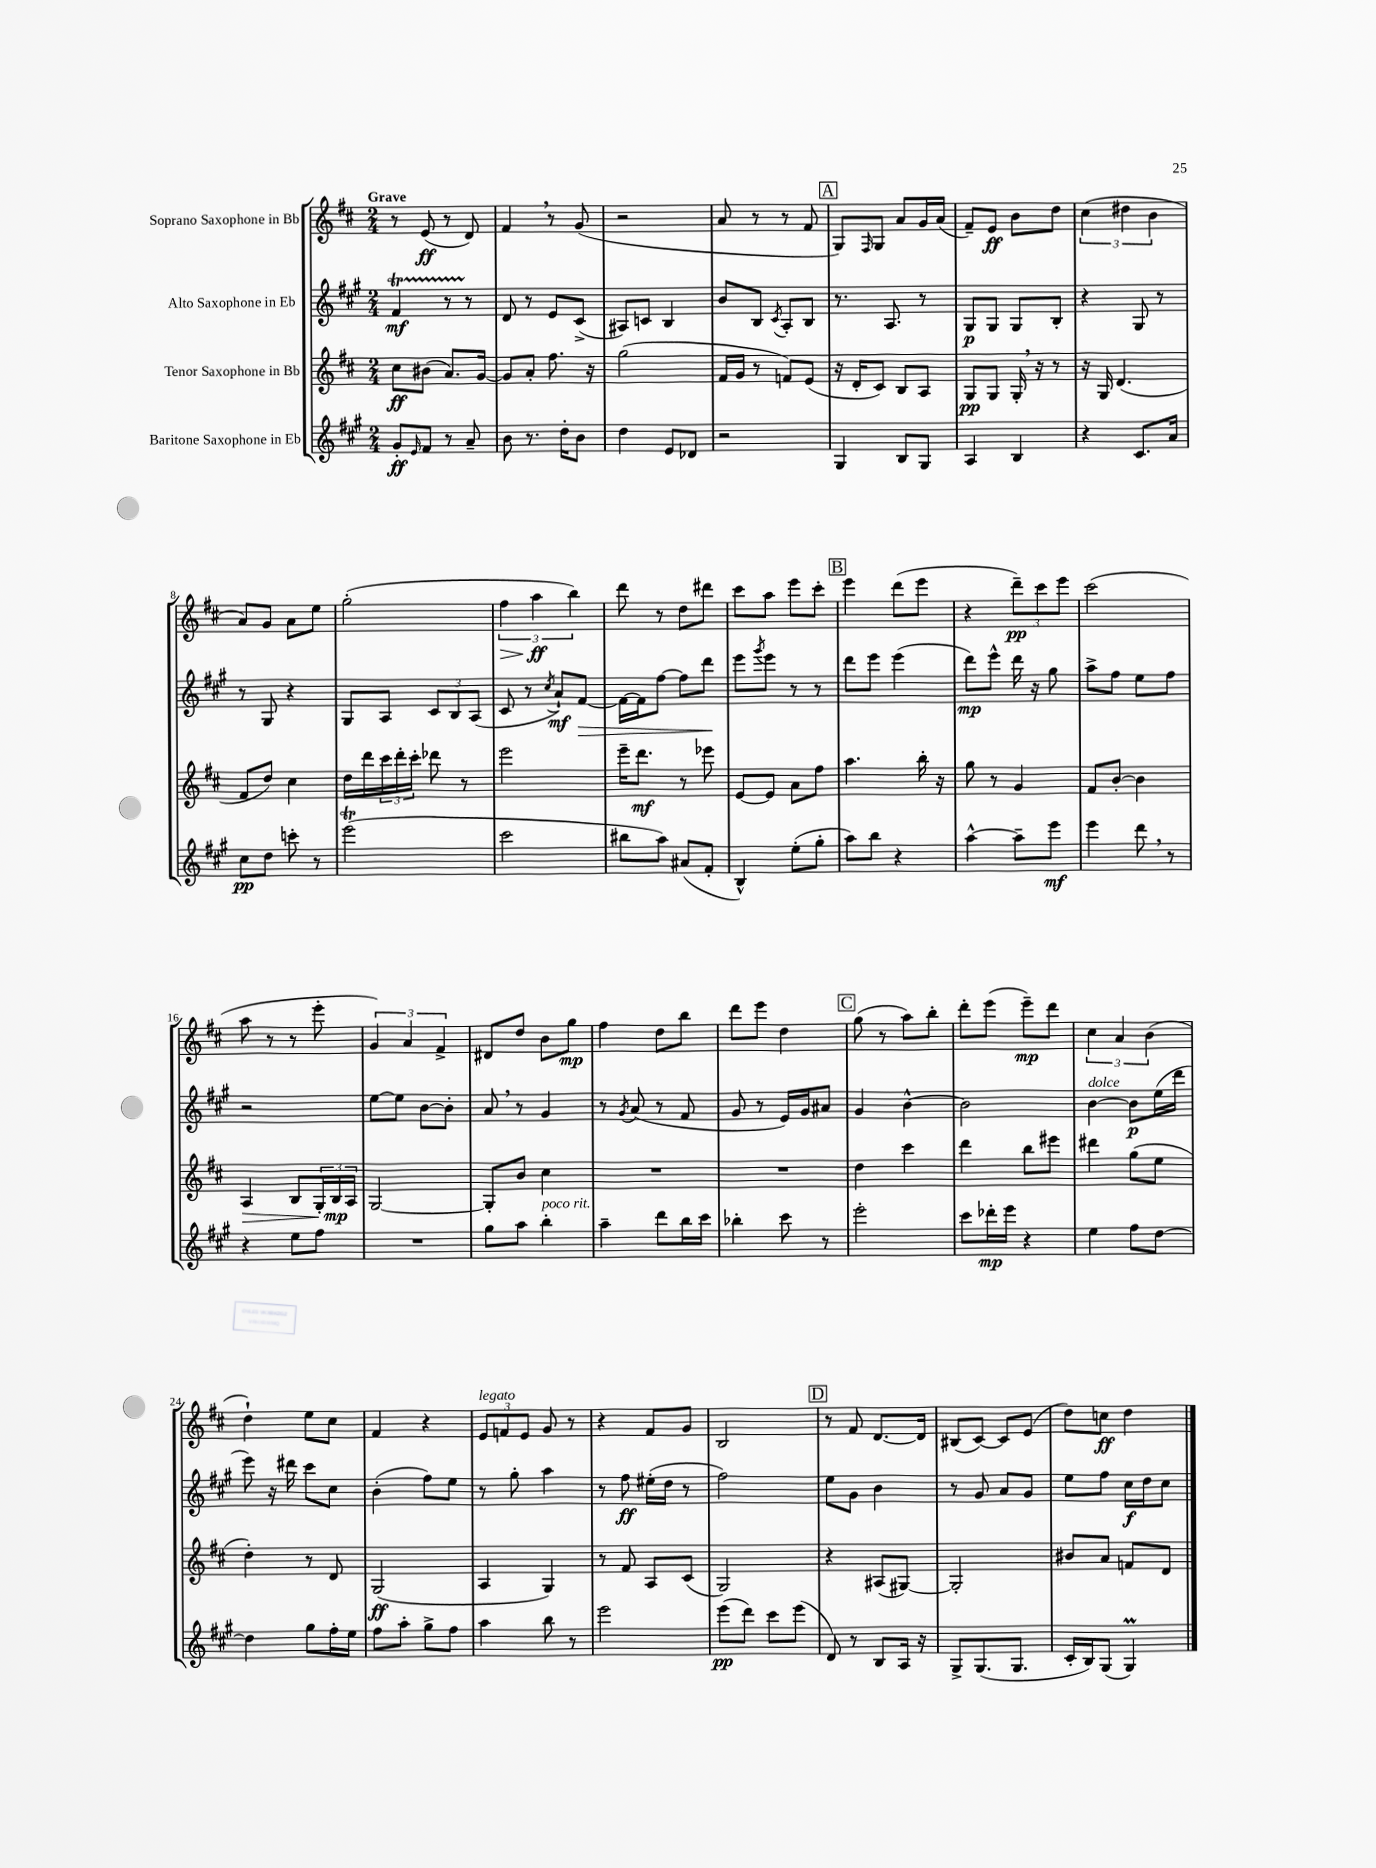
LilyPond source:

<<
\new StaffGroup <<
\new Staff = "s0" \with { instrumentName = "Soprano Saxophone in Bb" } {
    \clef treble \key d \major \numericTimeSignature \time 2/4 \tempo "Grave"
    r8 e'8\ff( r8 d'8) |
    fis'4 \breathe r8 g'8( |
    r2 |
    a'8 r8 r8 fis'8 |
    \mark \markup { \box "A" } g8) \grace { fis16 } g8 a'8 g'16 a'16( |
    fis'8--) e'8\ff b'8 d''8 |
    \tuplet 3/2 { cis''4( dis''4 b'4 } |
    a'8) g'8 a'8 e''8 |
    g''2-.( |
    \tuplet 3/2 { fis''4\> a''4\ff\! b''4) } |
    d'''8 r8 d''8 dis'''8 |
    cis'''8 a''8 e'''8 cis'''8-. |
    \mark \markup { \box "B" } e'''4 d'''8( e'''8 |
    r4 \tuplet 3/2 { d'''8--\pp) cis'''8 e'''8 } |
    cis'''2( |
    a''8 r8 r8 e'''8-. |
    \tuplet 3/2 { g'4) a'4 fis'4-> } |
    dis'8 d''8 b'8 g''8\mp |
    fis''4 d''8 b''8 |
    d'''8 e'''8 d''4 |
    \mark \markup { \box "C" } g''8( r8 a''8) b''8-. |
    d'''8-. e'''8( e'''8--\mp) d'''8 |
    \tuplet 3/2 { cis''4 a'4 b'4( } |
    d''4-!) e''8 cis''8 |
    fis'4 r4 |
    \tuplet 3/2 { e'8^\markup { \italic "legato" } f'8 e'8 } g'8 r8 |
    r4 fis'8 g'8 |
    b2 |
    \mark \markup { \box "D" } r8 fis'8 d'8.~ d'16 |
    bis8( cis'8~) cis'8 e'8( |
    d''8) c''8\ff d''4 \bar "|." |
}
\new Staff = "s1" \with { instrumentName = "Alto Saxophone in Eb" } {
    \clef treble \key a \major \numericTimeSignature \time 2/4
    fis'4\startTrillSpan\mf r8 r8\stopTrillSpan |
    d'8 r8 e'8 cis'8->( |
    ais8) c'8 b4 |
    b'8 b8 \acciaccatura { cis'8 } a8-. b8 |
    \mark \markup { \box "A" } r8. a8. r8 |
    gis8\p gis8 gis8 b8-. |
    r4 gis8 r8 |
    r8 gis8 r4 |
    gis8 a8 \tuplet 3/2 { cis'8 b8 a8( } |
    cis'8 r8 \acciaccatura { cis''8 } a'8-!\mf) fis'8~\> |
    fis'16~ fis'16 fis''8~ fis''8 d'''8\! |
    e'''8 \acciaccatura { gis'''8 } e'''8 r8 r8 |
    \mark \markup { \box "B" } d'''8 e'''8 e'''4( |
    d'''8\mp) e'''8-^ d'''16 r16 gis''8 |
    a''8-> fis''8 e''8 fis''8 |
    r2 |
    e''8~ e''8 b'8~ b'8-. |
    a'8 \breathe r8 gis'4 |
    r8 \acciaccatura { gis'8 } a'8( r8 fis'8 |
    gis'8 r8 e'16) gis'16 ais'8 |
    \mark \markup { \box "C" } gis'4 b'4~-^ |
    b'2 |
    b'4~^\markup { \italic "dolce" } b'8\p e''16( d'''16 |
    e'''8) r16 dis'''16 cis'''8 cis''8 |
    b'4-.( fis''8) e''8 |
    r8 gis''8-. a''4 |
    r8 fis''8\ff eis''16-.( d''16 r8 |
    fis''2) |
    \mark \markup { \box "D" } e''8 gis'8 b'4 |
    r8 gis'8 a'8 gis'8 |
    e''8 fis''8 cis''16\f d''16 cis''8 \bar "|." |
}
\new Staff = "s2" \with { instrumentName = "Tenor Saxophone in Bb" } {
    \clef treble \key d \major \numericTimeSignature \time 2/4
    cis''8\ff bis'8( a'8.) g'16~ |
    g'8 a'8-. fis''8. r16 |
    g''2( |
    fis'16 g'16 r8 f'8) e'8( |
    \mark \markup { \box "A" } r16 d'16-. cis'8) b8 a8 |
    g8\pp g8 g16-. \breathe r16 r8 |
    r16 g16 d'4.( |
    fis'8 d''8) cis''4 |
    d''16 d'''16 \tuplet 3/2 { cis'''16 d'''16-. cis'''16-. } des'''8 r8 |
    e'''2 |
    e'''16-- d'''8.\mf r8 ees'''8 |
    e'8~ e'8 a'8 fis''8 |
    \mark \markup { \box "B" } a''4. b''16-. r16 |
    g''8 r8 g'4 |
    fis'8 b'8~-. b'4 |
    a4\> b8 \tuplet 3/2 { g16-. b16\mp\! a16 } |
    g2~ |
    g8-. b'8 cis''4 |
    R2 |
    R2 |
    \mark \markup { \box "C" } d''4 cis'''4 |
    d'''4 b''8 eis'''8 |
    dis'''4 g''8( e''8 |
    d''4-.) r8 d'8 |
    g2\ff( |
    a4 g4) |
    r8 fis'8 a8 cis'8( |
    g2) |
    \mark \markup { \box "D" } r4 ais8( gis8~) |
    gis2-. |
    bis'8 a'8 f'8 d'8 \bar "|." |
}
\new Staff = "s3" \with { instrumentName = "Baritone Saxophone in Eb" } {
    \clef treble \key a \major \numericTimeSignature \time 2/4
    gis'8-.\ff \grace { e'16 } fis'8 r8 a'8-- |
    b'8 r8. d''16-. b'8 |
    d''4 e'8 des'8 |
    r2 |
    \mark \markup { \box "A" } gis4 b8 gis8 |
    a4 b4 |
    r4 cis'8. a'16 |
    cis''8\pp d''8 c'''8-. r8 |
    e'''2\trill( |
    cis'''2 |
    bis''8 a''8) ais'8( fis'8-. |
    b4-^) e''8-.( gis''8-. |
    \mark \markup { \box "B" } a''8) b''8 r4 |
    a''4~-^ a''8-- e'''8\mf |
    e'''4 d'''8 \breathe r8 |
    r4 e''8 fis''8 |
    R2 |
    gis''8 a''8 b''4-.^\markup { \italic "poco rit." } |
    a''4-- d'''8 b''16 cis'''16 |
    bes''4-. cis'''8 r8 |
    \mark \markup { \box "C" } e'''2-. |
    cis'''8 des'''16-.\mp e'''16 r4 |
    e''4 fis''8 d''8~ |
    d''4 gis''8 fis''16-. e''16 |
    fis''8 a''8-. gis''8-> fis''8 |
    a''4 b''8 r8 |
    e'''2 |
    e'''8\pp( d'''8) cis'''8 e'''8( |
    \mark \markup { \box "D" } d'8) r8 b8 a16 r16 |
    gis8-> gis8.( gis8. |
    cis'16-. b16) gis8( gis4\prall) \bar "|." |
}
>>
>>
